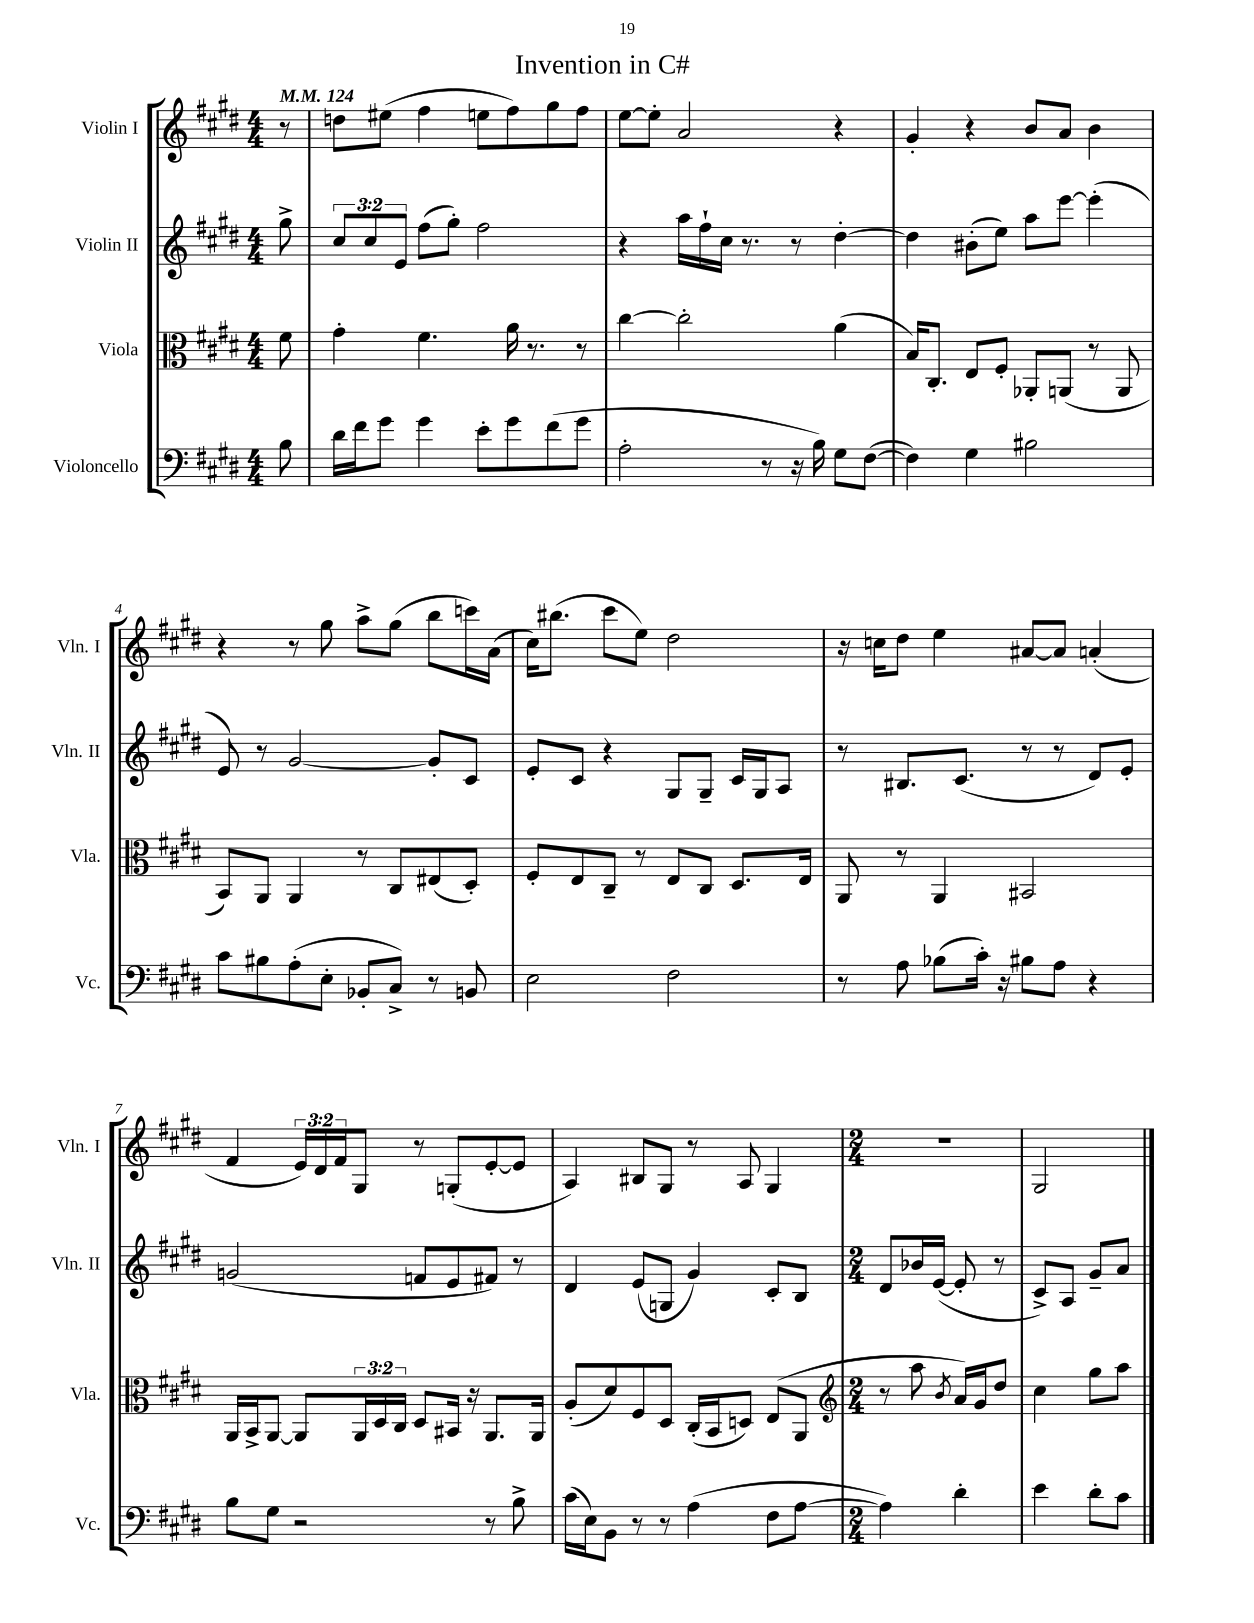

**kern	**kern	**kern	**kern
*staff4	*staff3	*staff2	*staff1
*clefF4	*clefC3	*clefG2	*clefG2
*k[f#c#g#d#]	*k[f#c#g#d#]	*k[f#c#g#d#]	*k[f#c#g#d#]
*M4/4	*M4/4	*M4/4	*M4/4
*MM124	*MM124	*MM124	*MM124
8B	8f#	8gg#^	8r
=	=	=	=
16d#	4g#'	12cc#	8dd
16f#	.	.	.
.	.	12cc#	.
8g#	.	.	(8ee#
.	.	12e	.
4g#	4.f#	(8ff#	4ff#
.	.	8gg#')	.
8e'	.	2ff#	8ee
8g#	16a	.	8ff#)
.	8.r	.	.
(8f#	.	.	8gg#
8g#	8r	.	8ff#
=	=	=	=
2A'	[4cc#	4r	[8ee
.	.	.	8ee']
.	2cc#']	16aa	2a
.	.	16ff#`	.
.	.	16cc#	.
.	.	8.r	.
8r	.	.	.
16r	.	8r	.
16B)	.	.	.
8G#	(4a	[4dd#'	4r
([8F#	.	.	.
=	=	=	=
4F#])	16B)	4dd#]	4g#'
.	8.C#'	.	.
4G#	8E	(8b#'	4r
.	8F#'	8ee)	.
2B#	8AA-'	8aa	8b
.	(8AA	[8eee	8a
.	8r	(4eee']	4b
.	8AA	.	.
=	=	=	=
8c#	8BB)	8e)	4r
8B#	8AA	8r	.
(8A'	4AA	[2g#	8r
8E'	.	.	8gg#
8BB-'	8r	.	8aa^
8C#^)	8C#	.	(8gg#
8r	(8E#	8g#']	8bb
8BB	8D#')	8c#	16ccc)
.	.	.	(16a
=	=	=	=
2E	8F#'	8e'	16cc#)
.	.	.	(8.bb#
.	8E	8c#	.
.	8C#~	4r	8ccc#
.	8r	.	8ee)
2F#	8E	8G#	2dd#
.	8C#	8G#~	.
.	8.D#	16c#	.
.	.	16G#	.
.	.	8A	.
.	16E	.	.
=	=	=	=
8r	8AA	8r	16r
.	.	.	16cc
8A	8r	8.B#	8dd#
(8B-	4AA	.	4ee
.	.	(8.c#	.
16c#')	.	.	.
16r	.	.	.
8B#	2BB#	8r	[8a#
8A	.	8r	8a#]
4r	.	8d#)	(4a'
.	.	8e'	.
=	=	=	=
8B	16AA	(2g	4f#
.	16BB^	.	.
8G#	[8AA	.	.
2r	8AA]	.	24e)
.	.	.	24d#
.	.	.	24f#
.	24AA	.	8G#
.	24D#	.	.
.	24C#	.	.
.	8D#	8f	8r
.	16BB#	8e	(8G'
.	16r	.	.
8r	8.AA	8f#)	[8e'
8B^	.	8r	8e]
.	16AA	.	.
=	=	=	=
(16c#	(8A'	4d#	4A)
16E)	.	.	.
8BB	8d#)	.	.
8r	8F#	(8e	8B#
8r	8D#	8G	8G#
(4A	(16C#'	4g#)	8r
.	16BB	.	.
.	8D)	.	8A
8F#	(8E	8c#'	4G#
[8A	8AA	8B	.
=	=	=	=
*	*clefG2	*	*
*M2/4	*M2/4	*M2/4	*M2/4
4A])	8r	8d#	2r
.	8aa	16b-	.
.	.	([16e	.
.	8qb	.	.
4d#'	16a)	8e']	.
.	16g#	.	.
.	8dd#	8r	.
=	=	=	=
4e	4cc#	8c#^)	2G#
.	.	8A	.
8d#'	8gg#	8g#~	.
8c#	8aa	8a	.
==	==	==	==
*-	*-	*-	*-
